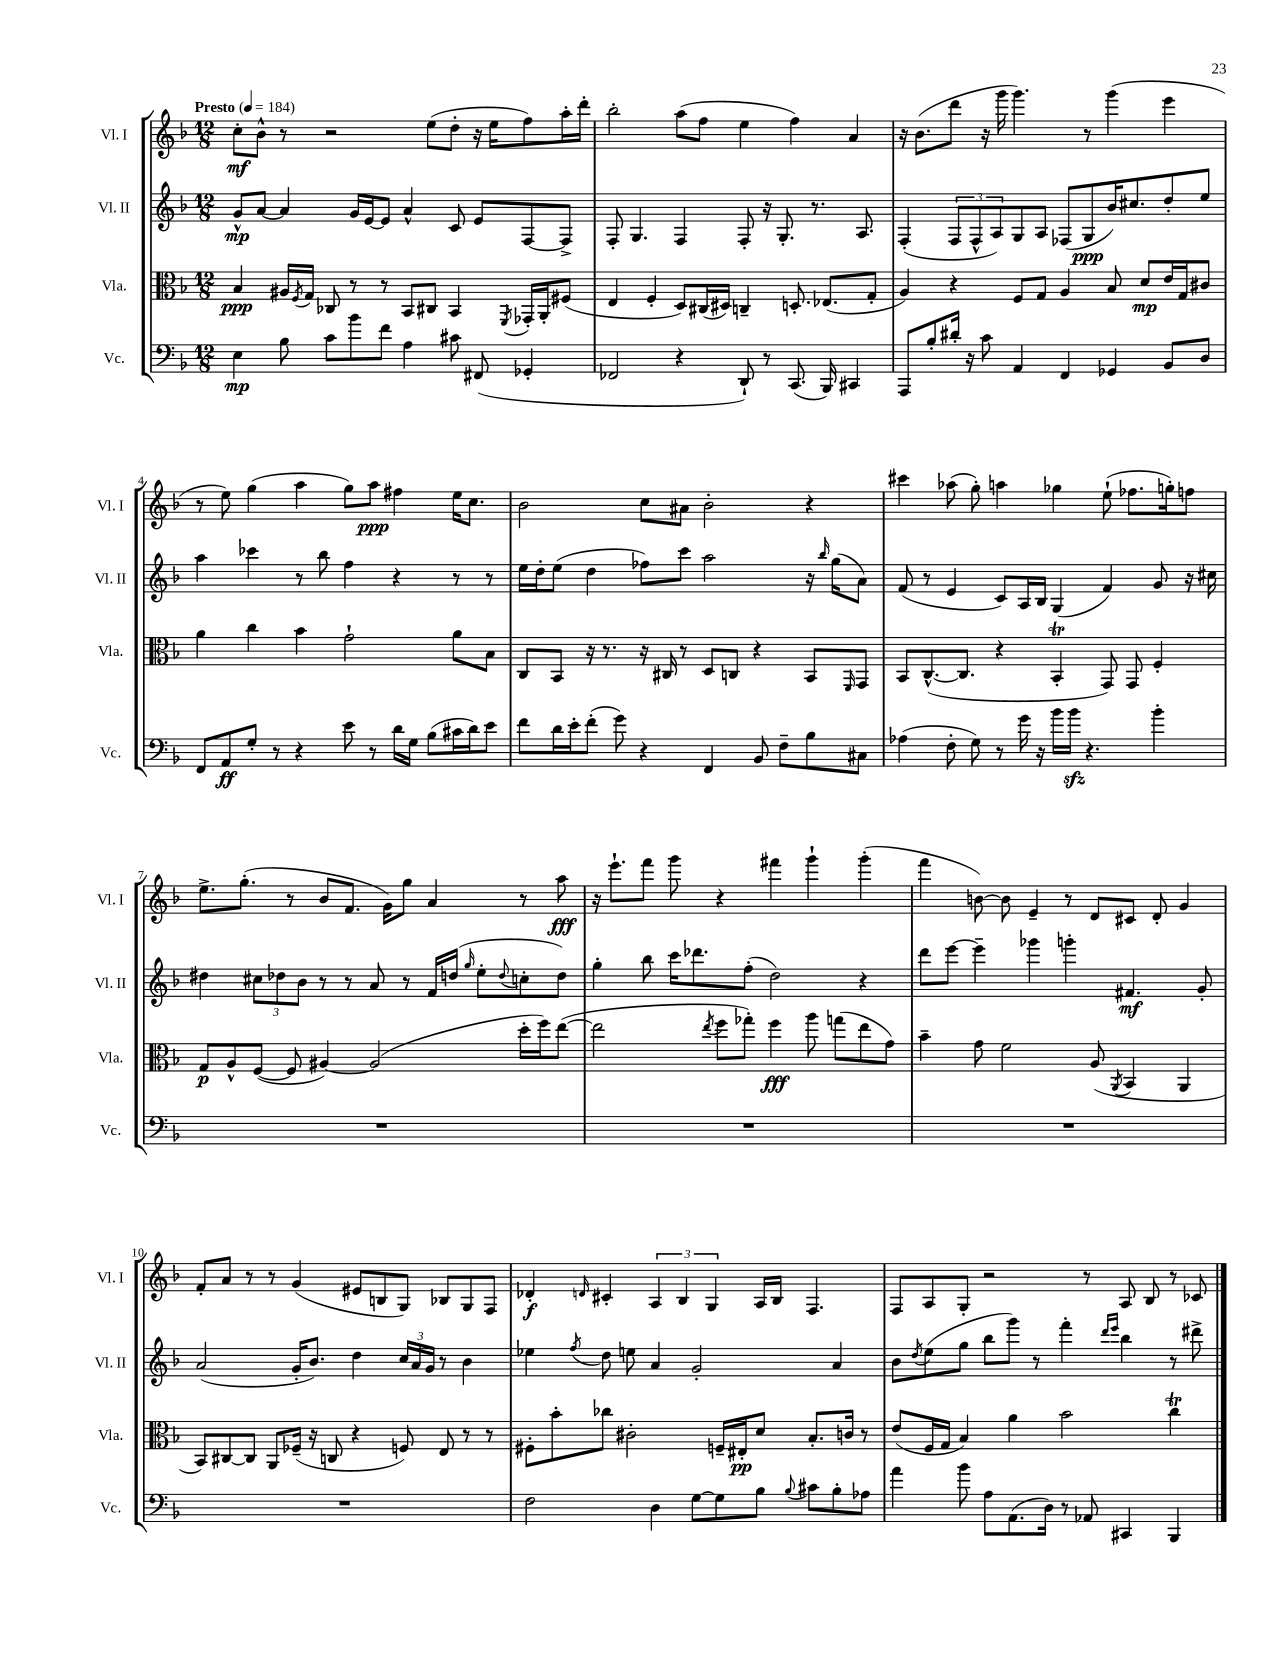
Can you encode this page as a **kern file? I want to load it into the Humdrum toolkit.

**kern	**kern	**kern	**kern
*staff4	*staff3	*staff2	*staff1
*clefF4	*clefC3	*clefG2	*clefG2
*k[b-]	*k[b-]	*k[b-]	*k[b-]
*M12/8	*M12/8	*M12/8	*M12/8
*MM184	*MM184	*MM184	*MM184
4E	4B-	8g^^	8cc'
.	.	[8a	8b-^^
8B-	16A#	4a]	8r
.	8qF	.	.
.	16G	.	.
8c	8C-	.	2r
8b-	8r	16g	.
.	.	[16e	.
8f	8r	8e]	.
4A	8BB-	4a^^	.
.	8C#	.	(8ee
8c#	4BB-	8c	8dd'
(8FF#	.	8e	16r
.	.	.	16ee
.	8qFF	.	.
4GG-'	16GG-'	[8F	8ff)
.	16AA'	.	.
.	(8F#	8F^]	16aa'
.	.	.	16ddd'
=	=	=	=
2FF-	4E	8F'	2bb-'
.	.	4.G	.
.	4F'	.	.
4r	8D)	4F	(8aa
.	(16C#	.	8ff
.	16D#)	.	.
8DD`)	4C~	8F'	4ee
8r	.	16r	.
.	.	8.G'	.
(8.CC	8.D'	.	4ff)
.	.	8.r	.
16BBB-)	(8.E-	.	.
4CC#	.	.	4a
.	.	8.A	.
.	8G'	.	.
=	=	=	=
8AAA	4A)	(4F'	16r
.	.	.	(8.b-
8B-'	.	.	.
16d#'	4r	12F	8ddd
16r	.	.	.
.	.	12F^^	.
8c	.	.	16r
.	.	12A)	.
.	.	.	16ggg
4AA	8F	8G	4.ggg)
.	8G	8A	.
4FF	4A	(8F-	.
.	.	8G	8r
4GG-	8B-	16b-)	(4ggg
.	.	8.cc#	.
.	8d	.	.
8BB-	16e	8dd'	4eee
.	16G	.	.
8D	8c#	8ee	.
=	=	=	=
8FF	4a	4aa	8r
8AA	.	.	8ee)
8G'	4cc	4ccc-	(4gg
8r	.	.	.
4r	4b-	8r	4aa
.	.	8bb-	.
8e	2g`	4ff	8gg)
8r	.	.	8aa
16d	.	4r	4ff#
16G	.	.	.
(8B-	.	.	.
16c#	8a	8r	16ee
16d)	.	.	8.cc
8e	8B-	8r	.
=	=	=	=
8f	8C	16ee	2b-
.	.	16dd'	.
16d	8BB-	(8ee	.
16e'	.	.	.
(8f'	16r	4dd	.
.	8.r	.	.
8g)	.	.	.
4r	16r	8ff-)	8cc
.	16C#	.	.
.	8r	8ccc	8a#
4FF	8D	2aa	2b-'
.	8C	.	.
8BB-	4r	.	.
8F~	.	.	.
8B-	8BB-	16r	4r
.	.	16qqbb-	.
.	.	(16gg	.
.	16qqFF	.	.
8C#	8GG	8a)	.
=	=	=	=
(4A-	8BB-	(8f	4ccc#
.	([8.C^^	8r	.
8F'	.	4e	(8aa-
.	8.C]	.	.
8G)	.	.	8gg')
8r	4r	8c)	4aa
16g	.	16A	.
16r	.	16B-	.
16b-	4BB-'	(4G	4gg-
16b-	.	.	.
4.r	.	.	.
.	8GG)	4f)	(8ee`
.	8GG	.	8.ff-
4b-'	4F'	8g	.
.	.	.	16gg')
.	.	16r	8ff
.	.	16cc#	.
=	=	=	=
1.r	8G	4dd#	8.ee^
.	8A^^	.	.
.	.	.	(8.gg'
.	([8F	12cc#	.
.	.	12dd-	.
.	8F]	.	8r
.	.	12b-	.
.	[4A#)	8r	8b-
.	.	8r	8.f
.	(2A#]	8a	.
.	.	.	16g)
.	.	8r	8gg
.	.	16f	4a
.	.	(16dd	.
.	.	16qqgg	.
.	.	8ee'	.
.	.	8qqdd	.
.	16dd'	8cc'	8r
.	16ff)	.	.
.	([8ee	8dd)	8aa
=	=	=	=
1.r	2ee]	4gg'	16r
.	.	.	8.eee`
.	.	8bb-	8fff
.	.	16ccc	8ggg
.	.	8.ddd-	.
.	8qee	.	.
.	8ff	.	4r
.	8gg-')	(8ff'	.
.	4ff	2dd)	4fff#
.	8aa	.	4ggg`
.	(8gg	.	.
.	8ee	4r	(4ggg'
.	8g)	.	.
=	=	=	=
1.r	4b-~	8ddd	4fff
.	.	[8eee	.
.	8g	4eee~]	[8b)
.	2f	.	8b]
.	.	4ggg-	4e~
.	.	4ggg'	8r
.	(8A	.	8d
.	8qAA	.	.
.	4BB-	4.f#	8c#
.	.	.	8d'
.	4AA	.	4g
.	.	8g'	.
=	=	=	=
1.r	8BB-)	(2a	8f'
.	[8C#	.	8a
.	8C#]	.	8r
.	8AA	.	8r
.	(16F-~	16g'	(4g
.	16r	8.b-)	.
.	8C	.	.
.	4r	4dd	8e#
.	.	.	8B
.	8F)	24cc	8G)
.	.	24a	.
.	.	24g	.
.	8E	8r	8B-
.	8r	4b-	8G
.	8r	.	8F
=	=	=	=
2F	8F#'	4ee-	4d-'
.	8b-'	.	.
.	.	8qff	16qqd
.	8cc-	8dd	4c#'
.	2c#'	8ee	.
4D	.	4a	6A
.	.	.	6B-
[8G	.	2g'	.
.	.	.	6G
8G]	16F~	.	.
.	16E#'	.	.
8B-	8d	.	16A
.	.	.	16B-
8qqB-	.	.	.
8c#	8.B-'	.	4.F
8B-'	.	4a	.
.	16c	.	.
8A-	8r	.	.
=	=	=	=
4a	(8e	8b-	8F
.	.	8qdd	.
.	16F	(8ee	8A
.	16G	.	.
8b-	4B-)	8gg	8G'
8A	.	8bb-	2r
(8.AA	4a	8ggg)	.
.	.	8r	.
16D)	.	.	.
8r	2b-	4fff'	.
8AA-	.	.	8r
.	.	16qqddd	.
.	.	16qqeee	.
4CC#	.	4bb-	8A
.	.	.	8B-
4BBB-	4cc	8r	8r
.	.	8ddd#^	8c-
==	==	==	==
*-	*-	*-	*-
